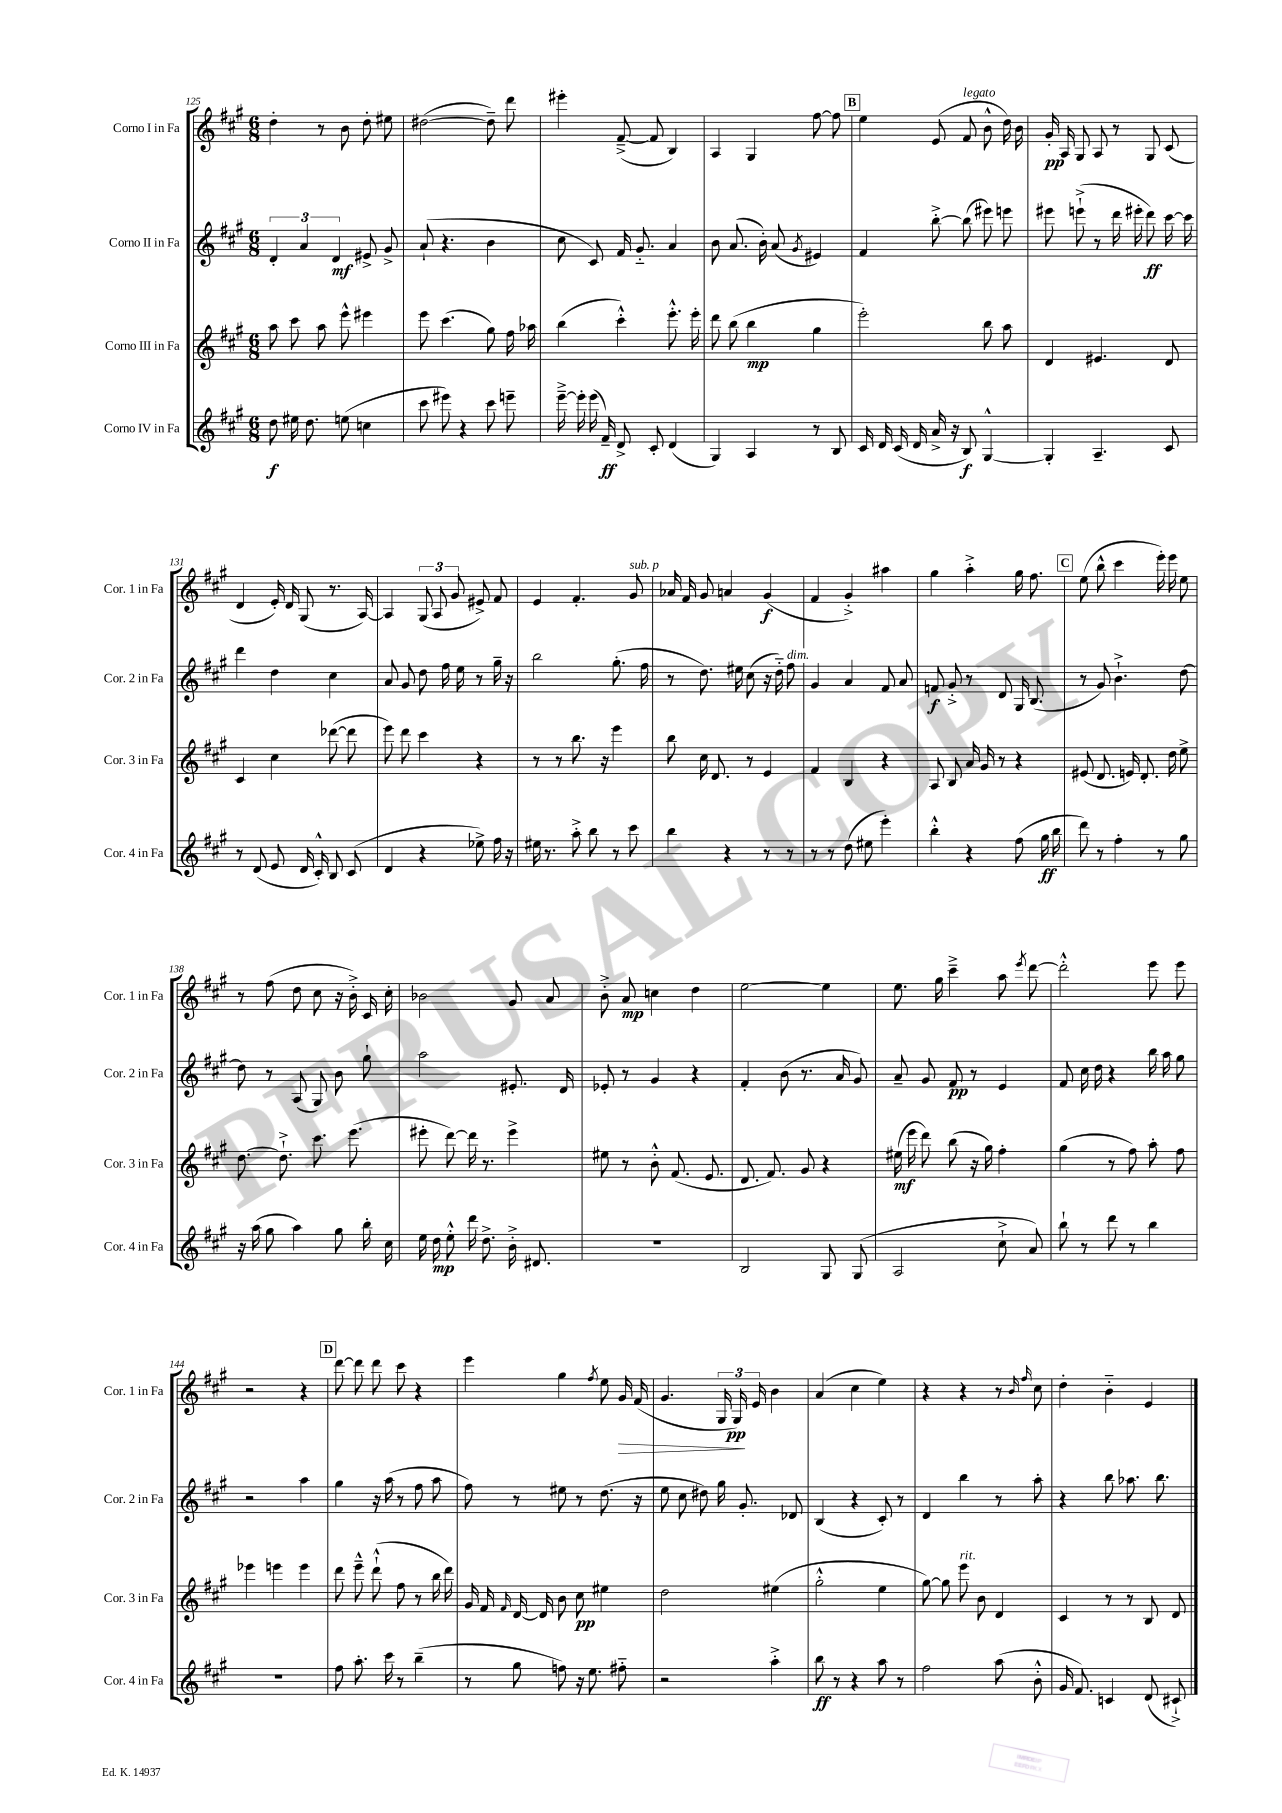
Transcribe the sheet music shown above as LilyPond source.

<<
\new StaffGroup <<
\new Staff = "s0" \with { instrumentName = "Corno I in Fa" shortInstrumentName = "Cor. 1 in Fa" } {
    \clef treble \key a \major \numericTimeSignature \time 6/8
    \autoBeamOff d''4-. r8 b'8 d''8-. eis''8 |
    dis''2~( dis''8--) d'''8 |
    eis'''4-. fis'8~--->( fis'8 b4) |
    a4 gis4 fis''8~ fis''8 |
    \mark \markup { \box "B" } e''4 e'8( fis'8^\markup { \italic "legato" } b'8-^ d''16) b'16 |
    gis'16-.\pp a16 gis8 a8 r8 gis8 cis'8( |
    d'4 e'16-.) d'16 gis8( r8. a16~) |
    a4 \tuplet 3/2 { gis8( a8 gis'8 } eis'8->) fis'8 |
    e'4 fis'4.-. gis'8^\markup { \italic "sub. p" } |
    aes'16 fis'16 gis'8 a'4 gis'4\f( |
    fis'4 gis'4-.->) ais''4 |
    gis''4 a''4-.-> gis''16 fis''8. |
    \mark \markup { \box "C" } e''8( b''8-^ cis'''4 e'''16-.) e'''16 e''8 |
    r8 fis''8( d''8 cis''8 r16 b'16-.->) cis'16 cis''16-. |
    bes'2 gis'8 a'8 |
    b'8-.-> a'8\mp c''4 d''4 |
    e''2~ e''4 |
    e''8. gis''16 cis'''4---> a''8 \acciaccatura { e'''8 } d'''8~ |
    d'''2-.-^ e'''8 e'''8 |
    r2 r4 |
    \mark \markup { \box "D" } d'''8~ d'''8 d'''8 cis'''8 r4 |
    e'''4 gis''4 \acciaccatura { fis''8 } e''8 gis'16\> fis'16( |
    gis'4. \tuplet 3/2 { gis16 gis16\pp\!) e'16 } b'4 |
    a'4( cis''4 e''4) |
    r4 r4 r8 \grace { b'16 fis''16 } cis''8 |
    d''4-. b'4-_ e'4 \bar "|." |
}
\new Staff = "s1" \with { instrumentName = "Corno II in Fa" shortInstrumentName = "Cor. 2 in Fa" } {
    \clef treble \key a \major \numericTimeSignature \time 6/8
    \autoBeamOff \tuplet 3/2 { d'4-. a'4 d'4\mf } eis'8-> gis'8-> |
    a'8-!( r4. b'4 |
    cis''8 cis'8) fis'16 gis'8.-_ a'4 |
    b'8 a'8.( b'16-.) a'8( \acciaccatura { gis'8 } eis'4) |
    \mark \markup { \box "B" } fis'4 b''8~-.-> b''8( eis'''8) e'''8 |
    eis'''8 e'''8-!->( r8 d'''16 eis'''16-. d'''8\ff) cis'''16~ cis'''16 |
    d'''4 d''4 cis''4 |
    a'8 gis'8 d''8 fis''16 e''16 r8 gis''16-- r16 |
    b''2 gis''8.-.( fis''16 |
    r8 d''8.) eis''16 cis''8( r16 d''16-_) fis''8^\markup { \italic "dim." } |
    gis'4 a'4 fis'8 a'8 |
    f'8\f gis'8-.-> r8 d'8 gis16 b8.( |
    \mark \markup { \box "C" } r8 gis'8) b'4.-!-> d''8~ |
    d''8 r8 a8( gis8) b'8 gis''8-! |
    a''2 eis'8.-. d'16 |
    ees'8-. r8 gis'4 r4 |
    fis'4-. b'8( r8. a'16 gis'8) |
    a'8-- gis'8 fis'8\pp r8 e'4 |
    fis'8 cis''16 d''16 r4 b''16 a''16 gis''8 |
    r2 a''4 |
    \mark \markup { \box "D" } gis''4 r16 a''16( r8 fis''8 a''8 |
    fis''8) r8 eis''8 r8 d''8.( r16 |
    e''8 cis''8 dis''8) gis''16 gis'8.-. des'8 |
    b4( r4 cis'8-.) r8 |
    d'4 b''4 r8 a''8-. |
    r4 b''8 aes''8. b''8. \bar "|." |
}
\new Staff = "s2" \with { instrumentName = "Corno III in Fa" shortInstrumentName = "Cor. 3 in Fa" } {
    \clef treble \key a \major \numericTimeSignature \time 6/8
    \autoBeamOff a''8 cis'''8 a''8 e'''8-^ eis'''4 |
    e'''8 cis'''4.( gis''8) fis''16 aes''16 |
    b''4( cis'''4-.-^) e'''8.-.-^ e'''16-. |
    d'''8 b''8( b''4\mp gis''4 |
    \mark \markup { \box "B" } e'''2-.) b''8 a''8 |
    d'4 eis'4. d'8 |
    cis'4 cis''4 des'''8~( des'''8 |
    e'''8) d'''8 cis'''4 r4 |
    r8 r8 b''8. r16 e'''4 |
    b''8 cis''16 d'8. r8 e'4 |
    fis'4 b4 r4 |
    a8 b8 a'16 gis'16 r8 r4 |
    \mark \markup { \box "C" } eis'8( d'8. e'16) d'8.-. d''16 e''8-> |
    d''8.~ d''8.-!-> cis'''8. e'''8.( |
    eis'''8-. d'''8~) d'''16 r8. eis'''4-> |
    eis''8 r8 b'8-.-^ fis'8.( e'8. |
    d'8. fis'8.) gis'8 r4 |
    eis''16\mf( e'''16 d'''8) b''8( r16 gis''16) fis''4-. |
    gis''4( r8 fis''8) a''8-. fis''8 |
    ees'''4 e'''4 e'''4 |
    \mark \markup { \box "D" } d'''8 e'''8---^ d'''8-!-^( fis''8 r8 b''16 d'''16) |
    gis'16 fis'16 \grace { fis'16 } d'16~ d'16 b'8 cis''8\pp eis''4 |
    d''2 eis''4( |
    gis''2-.-^ e''4 |
    gis''8~) gis''8 e'''8^\markup { \italic "rit." } b'8 d'4 |
    cis'4 r8 r8 b8 d'8 \bar "|." |
}
\new Staff = "s3" \with { instrumentName = "Corno IV in Fa" shortInstrumentName = "Cor. 4 in Fa" } {
    \clef treble \key a \major \numericTimeSignature \time 6/8
    \autoBeamOff d''8\f eis''16 d''8. e''8( c''4 |
    cis'''8 eis'''8) r4 cis'''8 e'''8-- |
    e'''16~---> e'''16-. e'''16( fis'16--\ff) d'8-> cis'8-. d'4( |
    gis4) a4 r8 b8 |
    \mark \markup { \box "B" } cis'16 d'16 cis'16( d'16 a'16-> r16 b8\f) gis4~-^ |
    gis4-. a4.-- cis'8 |
    r8 d'8( e'8 d'16 cis'16-.-^) b8 cis'8( |
    d'4 r4 ees''8->) fis''16 r16 |
    eis''16 r8. a''8-.-> b''8 r8 cis'''8 |
    b''4 r4 r8 r8 |
    r8 r8 d''8( eis''8 e'''4-.) |
    b''4-.-^ r4 fis''8( gis''16\ff b''16 |
    \mark \markup { \box "C" } d'''8) r8 fis''4-. r8 gis''8 |
    r16 a''16( gis''8 a''4) gis''8 b''16-. cis''16 |
    e''16 d''16\mp e''8-.-^ d'''16 d''8.-> b'16-.-> dis'8. |
    R2. |
    b2 gis8 gis8( |
    a2 cis''8-!-> a'8) |
    b''8-! r8 d'''8 r8 b''4 |
    R2. |
    \mark \markup { \box "D" } fis''8 a''8.-. cis'''16 r8 b''4--( |
    r8 gis''8 f''8) r16 e''8. fis''8-_ |
    r2 a''4-.-> |
    b''8\ff r8 r4 a''8 r8 |
    fis''2 a''8( b'8-.-^ |
    gis'16 fis'8.) c'4 d'8( cis'8-!->) \bar "|." |
}
>>
>>
\layout { \context { \Score currentBarNumber = #125 } }
